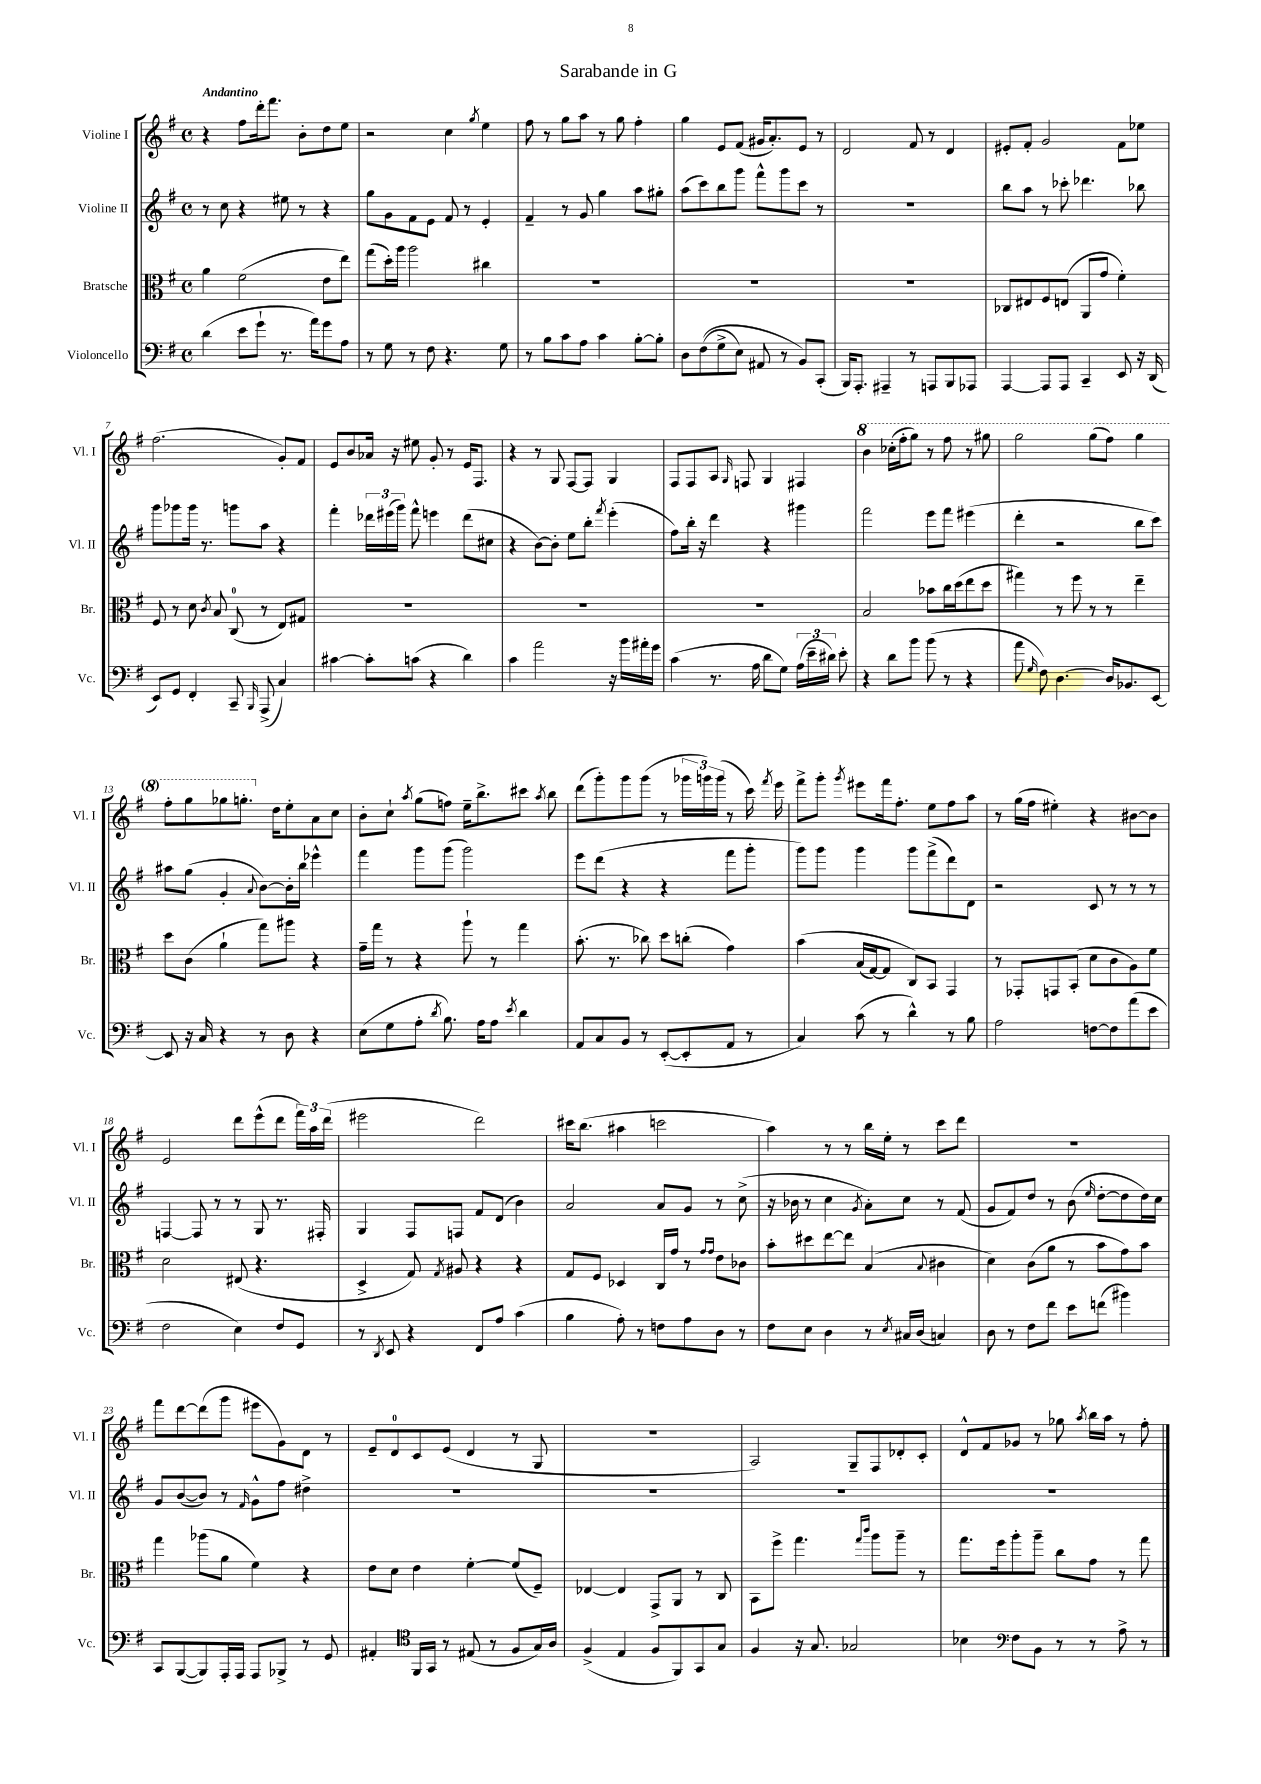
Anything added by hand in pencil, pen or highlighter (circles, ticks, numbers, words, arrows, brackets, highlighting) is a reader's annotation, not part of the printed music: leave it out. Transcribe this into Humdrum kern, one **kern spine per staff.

**kern	**kern	**kern	**kern
*staff4	*staff3	*staff2	*staff1
*clefF4	*clefC3	*clefG2	*clefG2
*k[f#]	*k[f#]	*k[f#]	*k[f#]
*M4/4	*M4/4	*M4/4	*M4/4
*met(c)	*met(c)	*met(c)	*met(c)
(4d	4a	8r	4r
.	.	8cc	.
8e	(2f#	4r	8ff#
8g`	.	.	16ddd'
.	.	.	8.fff#
8.r	.	8ee#	.
.	.	8r	8b'
16a)	.	.	.
8g	8e	4r	8dd
8A	8ee)	.	8ee
=	=	=	=
8r	(8gg	8gg	2r
8G	16dd')	8g	.
.	16aa	.	.
8r	2aa	8f#	.
8F#	.	8e	.
4.r	.	8f#	4cc
.	.	8r	.
.	.	.	8qgg
.	4cc#	4e'	4ee
8G	.	.	.
=	=	=	=
8r	1r	4f#~	8ff#
8B	.	.	8r
8c	.	8r	8gg
8A	.	8g	8aa
4c	.	4gg	8r
.	.	.	8gg
[8B'	.	8aa	4ff#'
8B']	.	8gg#'	.
=	=	=	=
8D	1r	(8aa	4gg
&((8F#	.	8ccc)	.
8G^	.	8bb	8e
8E)	.	8ggg	(8f#
8AA#	.	8fff#^^	16g#
.	.	.	8.a')
8r	.	8ggg	.
8BB&)	.	8ccc	8e
(8CC'	.	8r	8r
=	=	=	=
16BBB)	1r	1r	2d
8.AAA'	.	.	.
4AAA#~	.	.	.
8r	.	.	8f#
8AAA	.	.	8r
8BBB	.	.	4d
8AAA-	.	.	.
=	=	=	=
[4AAA	8C-	8bb	8e#'
.	8E#	8aa	8f#'
8AAA]	8F#	8r	2g
8AAA	(8E	8ccc-'	.
4CC~	8AA	4.ddd-	.
.	8g	.	.
8EE	4f#')	.	8f#
16r	.	8bb-	8ee-
(16DD	.	.	.
=	=	=	=
8EE)	8F#	8ggg	(2.ff#
8GG	8r	8ggg-	.
4FF#'	8d	16ggg-	.
.	.	8.r	.
.	8qc	.	.
.	8B	.	.
8CC~	(8C	8ggg	.
16qqBBB	.	.	.
(8AAA^	8r	8aa	.
4C)	8E)	4r	8g')
.	8G#	.	8f#
=	=	=	=
[4c#	1r	4fff#'	8e
.	.	.	8b
8c#']	.	24ddd-	16a-
.	.	(24eee#	.
.	.	.	16r
.	.	24ggg)	.
(8c	.	8fff#^^	8ee#
4r	.	4eee	8g'
.	.	.	8r
4d)	.	(8ddd-	16e
.	.	.	8.F#
.	.	8cc#	.
=	=	=	=
4c	1r	4r	4r
2a	.	[8b)	8r
.	.	8b']	8G
.	.	8ee	[8F#
.	.	8bb'	8F#]
.	.	8qfff#	.
16r	.	(4eee'	4G
16b	.	.	.
16a#'	.	.	.
16g	.	.	.
=	=	=	=
(4c	1r	8ff#)	8F#
.	.	16bb'	8F#
.	.	16r	.
8.r	.	4ddd	8A
.	.	.	16qqG
.	.	.	8F
16A	.	.	.
8d	.	4r	4G
8G)	.	.	.
(24A	.	4ggg#	4F#
24e~	.	.	.
24d#)	.	.	.
8e'	.	.	.
=	=	=	=
4r	2B	2fff#	4bb
8d	.	.	(16ccc-'
.	.	.	16fff#'
8b	.	.	8ggg)
(8b	8b-	8eee	8r
8r	16cc	8fff#	8fff#
.	(16dd	.	.
4r	8ee	(4eee#	8r
.	8dd	.	8ggg#
=	=	=	=
8a	4gg#)	4ddd'	2ggg
16qqG	.	.	.
8F#)	.	.	.
[4.D	8r	2r	.
.	8ff#	.	.
.	8r	.	(8ggg
16D]	8r	.	8fff#)
8.BB-	.	.	.
.	4ee~	8bb	4ggg
[8EE	.	8ccc)	.
=	=	=	=
8EE]	8dd	8aa#	8fff#'
16r	(8c	(8gg	8ggg
16C	.	.	.
4r	4a`	4g'	8ggg-
.	.	.	8.ggg'
.	.	8qqa	.
8r	8gg)	[8b)	.
.	.	.	16dd
8D	8aa#	16b']	8ee'
.	.	16bb	.
4r	4r	4eee-^^	8a
.	.	.	8cc
=	=	=	=
(8E	16g~	4fff#	8b'
.	16gg	.	.
8G	8r	.	8cc`
.	.	.	8qaa
8A'	4r	8ggg	(8gg
8qd	.	.	.
8.B)	.	(8ggg	8ff)
.	8aa`	2ggg)	16ee~
16A	.	.	8.bb^
8A	8r	.	.
8qe	.	.	.
4d	4gg	.	8ccc#
.	.	.	8qaa
.	.	.	8bb
=	=	=	=
8AA	(8.b'	8eee	(8ddd
8C	.	(8ddd	8ggg')
.	8.r	.	.
8BB	.	4r	8ggg
8r	8cc-)	.	(8ggg
([8EE'	8dd	4r	8r
8EE']	(8cc'	.	24ggg-
.	.	.	24ggg)
.	.	.	(24ggg
8AA	4g)	8fff#	8r
8r	.	8ggg'	16ccc)
.	.	.	8qfff#
.	.	.	16eee
=	=	=	=
4C)	&(4b	8ggg)	8fff#^
.	.	8ggg	8ggg'
.	.	.	8qggg
(8c	(16B	4ggg	8eee#
.	[16G)	.	.
8r	8G]	.	16fff#
.	.	.	8.ff#'
4d^^)	8C&)	8ggg	.
.	8BB	(8fff#^	8ee
8r	4GG	8ddd)	8ff#
8B	.	8d	8aa
=	=	=	=
2A	8r	2r	8r
.	8GG-'	.	(16gg
.	.	.	16ff#
.	8GG	.	4ee#')
.	(8BB'	.	.
[8F	8d	8c	4r
8F]	8c	8r	.
(8a	8A)	8r	[8b#
8e	8f#	8r	8b#]
=	=	=	=
2F#	2d	[4F	2e
.	.	8F]	.
.	.	8r	.
4E)	(8E#	8r	8ddd
.	4.r	8G	(8eee^^
8F#	.	8.r	8ddd
8GG	.	.	24fff#)
.	.	.	24aa
.	.	16F#'	.
.	.	.	(24ddd
=	=	=	=
8r	4D^	4G	2eee#
8qDD	.	.	.
8EE	.	.	.
4r	8G)	8F#	.
.	8qG	.	.
.	8A#	8F	.
8FF#	4r	8f#	2ddd)
8A	.	(8d	.
(4c	4r	4b)	.
=	=	=	=
4B	8G	2a	16ccc#
.	.	.	(8.bb
.	8F#	.	.
8A')	4D-	.	4aa#
8r	.	.	.
8F	16C	8a	2ccc
.	16g	.	.
8A	8r	8g	.
.	16qqg	.	.
.	16qqg	.	.
8D	8e	8r	.
8r	8c-	(8cc^	.
=	=	=	=
8F#	8b'	16r	4aa)
.	.	16b-	.
8E	8dd#	8r	.
4D	[8ee	4cc	8r
.	8ee]	.	8r
.	.	8qg	.
8r	(4B	8a')	16bb
.	.	.	16ee'
8qE	.	.	.
16C#	.	8cc	8r
(16D	.	.	.
.	8qqB	.	.
4C)	4c#	8r	8ccc
.	.	(8f#	8ddd
=	=	=	=
8D	4d)	8g	1r
8r	.	8f#)	.
8F#	(8c	8dd	.
8f#	8a	8r	.
8e	8r	(8b	.
.	.	16qqee	.
(8f	8b	[8dd'	.
4b#)	8g)	8dd]	.
.	8b	16dd)	.
.	.	16cc	.
=	=	=	=
8CC	4gg	8g	8fff#
([8BBB	.	([8b	[8ddd
8BBB])	(8aa-	8b])	(8ddd]
16AAA'	8a	8r	8ggg
16AAA	.	.	.
.	.	16qqf#	.
8AAA	4f#)	8g^^	8eee#
8BBB-^	.	8ff#	8g)
8r	4r	4dd#^	8d
8GG	.	.	8r
=	=	=	=
4AA#'	8e	1r	8e~
.	8d	.	8d
*clefC4	*	*	*
16FF#	4e	.	8c
16GG	.	.	.
8r	.	.	(8e
(8E#	[4f#'	.	4d
8r	.	.	.
8F#	(8f#]	.	8r
16G)	8F#~)	.	8G
16A	.	.	.
=	=	=	=
(4F#^	[4E-	1r	1r
4E	4E-]	.	.
8F#	8GG^	.	.
8FF#)	8AA	.	.
8GG	8r	.	.
8G	8C	.	.
=	=	=	=
4F#	8BB	1r	2A)
.	8ff#^	.	.
16r	4.gg	.	.
8.G	.	.	.
2G-	.	.	8G~
.	16qqgg	.	.
.	16qqccc	.	.
.	8aa	.	8F#
.	8aa~	.	8d-'
.	8r	.	8c'
=	=	=	=
4B-	8.gg	1r	8d^^
.	.	.	8f#
.	16ff#	.	.
*clefF4	*	*	*
8F#	8aa'	.	8g-
8BB	8aa~	.	8r
8r	8cc	.	8gg-
.	.	.	8qaa
8r	8g	.	16bb
.	.	.	16aa
8A^	8r	.	8r
8r	8gg	.	8ff#'
==	==	==	==
*-	*-	*-	*-
